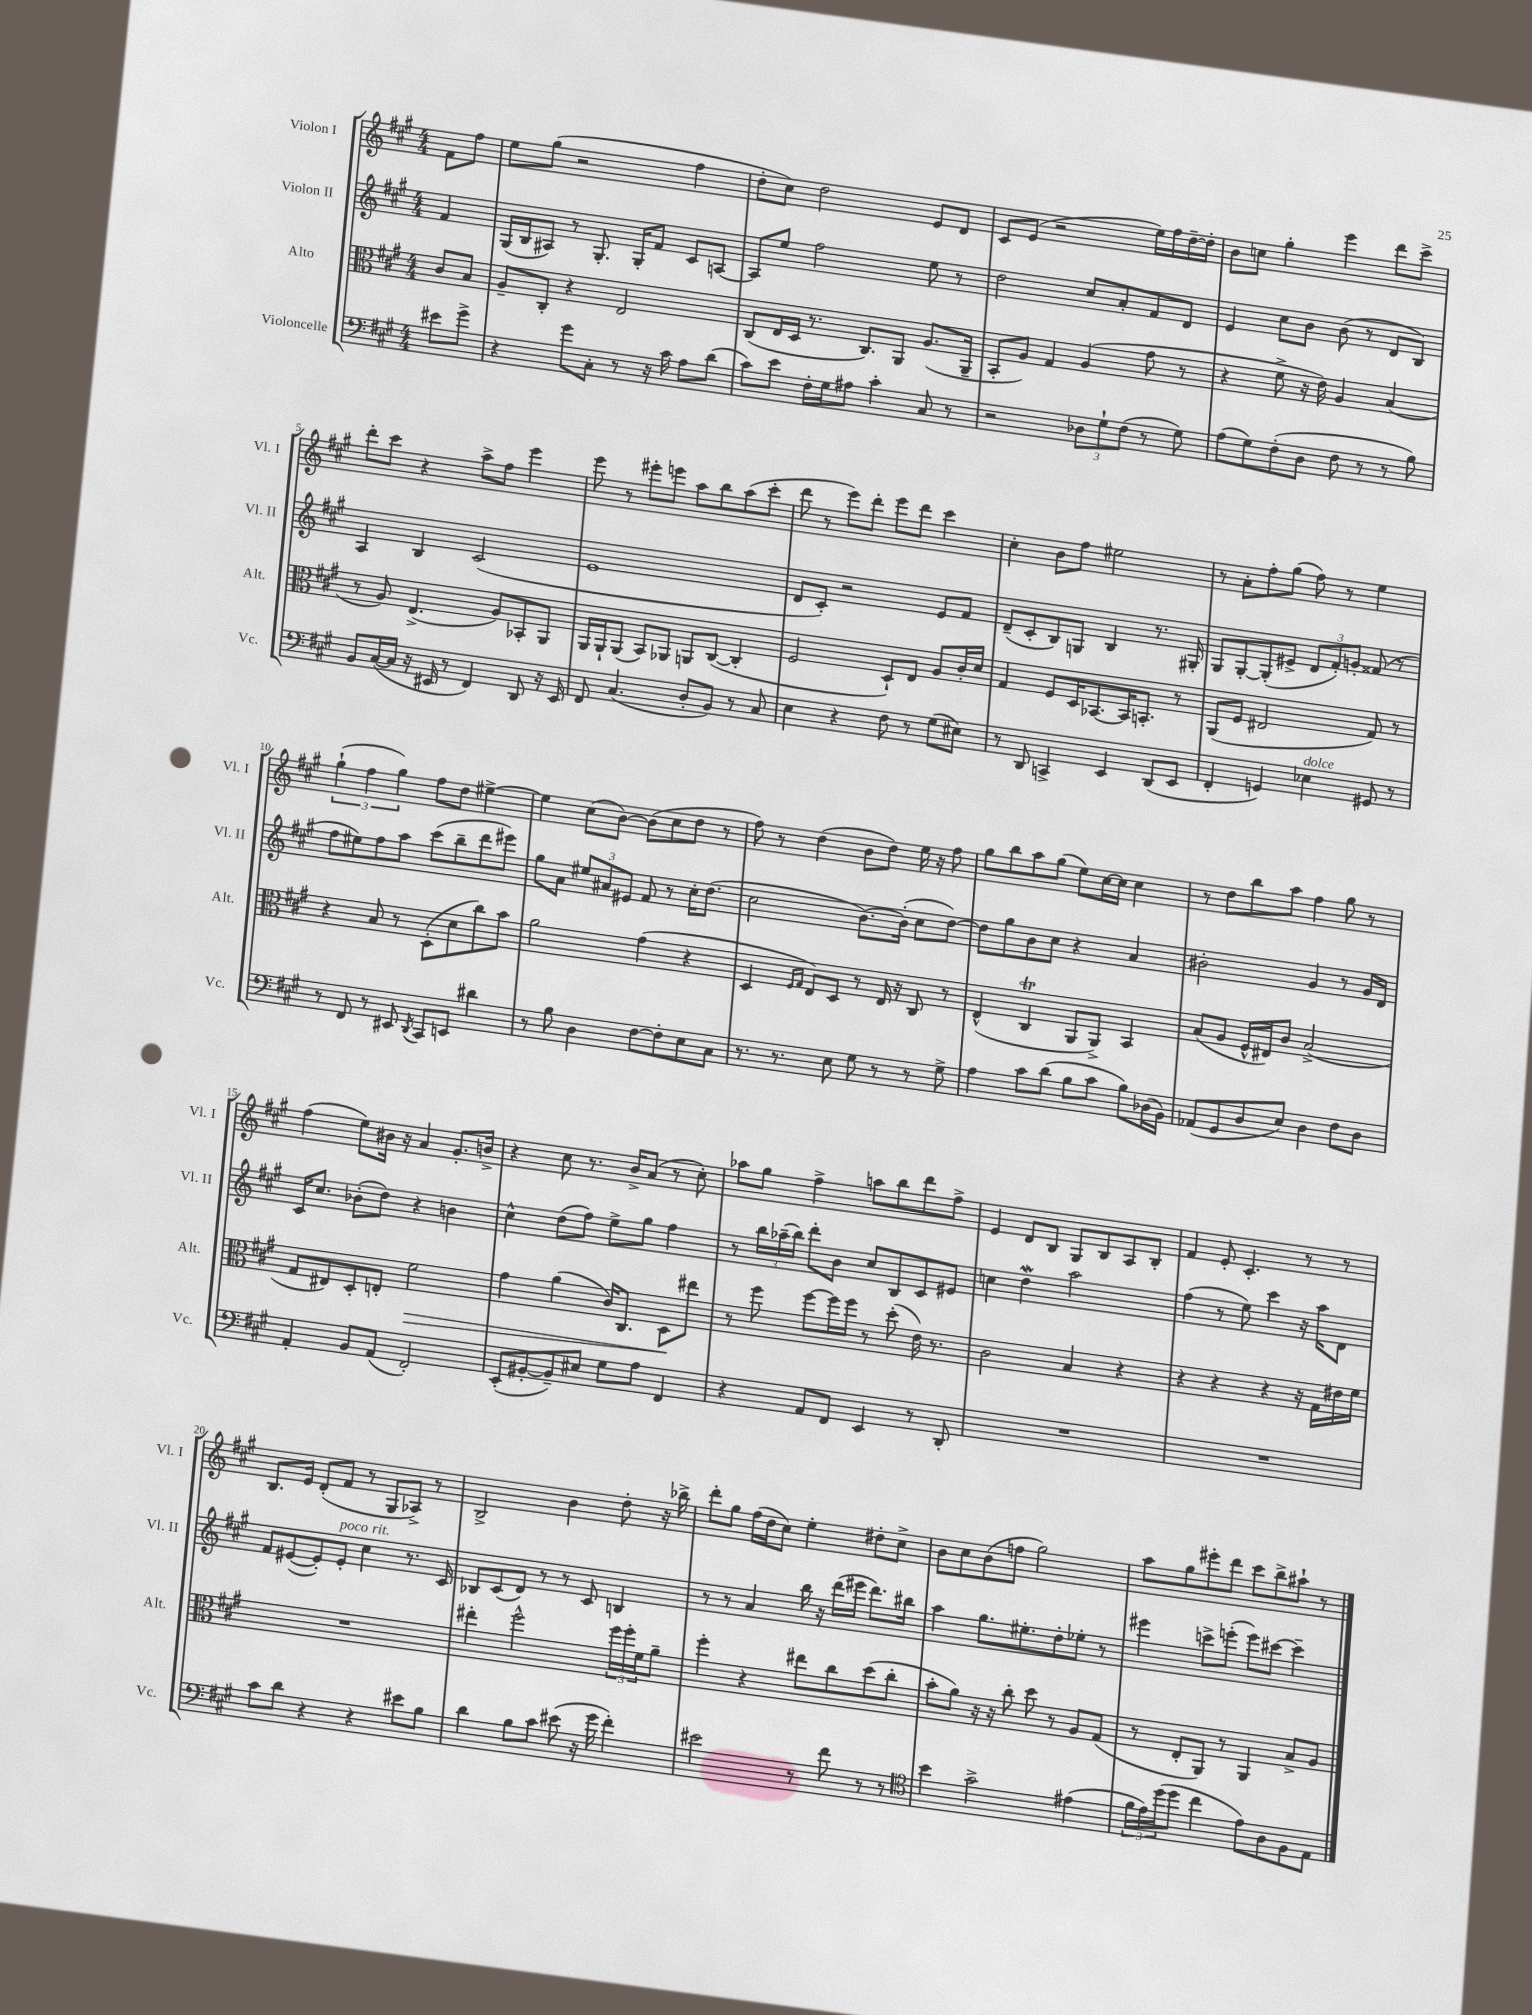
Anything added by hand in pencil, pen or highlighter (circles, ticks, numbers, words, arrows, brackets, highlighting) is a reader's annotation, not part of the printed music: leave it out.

**kern	**kern	**dynam	**kern	**kern
*part4	*part3	*part3	*part2	*part1
*staff4	*staff3	*staff3	*staff2	*staff1
*I"Violoncelle	*I"Alto	*	*I"Violon II	*I"Violon I
*I'Vc.	*I'Alt.	*	*I'Vl. II	*I'Vl. I
*clefF4	*clefC3	*	*clefG2	*clefG2
*k[f#c#g#]	*k[f#c#g#]	*	*k[f#c#g#]	*k[f#c#g#]
*M4/4	*M4/4	*	*M4/4	*M4/4
=	=	=	=	=
8e#X\L	8c#/L	.	4f#/	8f#\L
8g#^\J	8B/J	.	.	8ff#\J
=1	=1	=1	=1	=1
4r	8A~/L	.	(16G#/LL	8ee\L
.	.	.	16B/J	.
.	8C#'/J	.	8A#X/J)	(8gg#\J
8g#\L	4r	.	8r	2r
8C#'\J	.	.	8.G#'/	.
8r	2E/	.	.	.
.	.	.	16G#'/KL	.
16r	.	.	8f#/J	.
16c#\	.	.	.	.
8A\L	.	.	8c#/L	4ff#\
(8d\J	.	.	[8An/J	.
=2	=2	=2	=2	=2
8c#\L)	(8C#/L	.	8A/L]	8dd'\L
8e\J	16E/L	.	8ee/J	8cc#\J)
.	16D/JJ	.	.	.
16F#'\LL	8.r	.	2ff#\	2dd\
16G#\J	.	.	.	.
8A#X\J	.	.	.	.
.	8.C#/L)	.	.	.
4c#'\	.	.	.	.
.	8AA/J	.	.	.
8C#/	(8.A/L	.	8ee\	8e/L
8r	.	.	8r	8d/J
.	16AA~/Jk	.	.	.
=3	=3	=3	=3	=3
2r	8BB'/L	.	2dd\	8c#/L
.	8A/J)	.	.	(8e/J
.	4G#/	.	.	2r
12D-X\L	(4A/	.	8cc#/L	.
12G#`\	.	.	.	.
.	.	.	8a'/	.
(12F#\J	.	.	.	.
8r	8g#\	.	8f#/	16ee\LL)
.	.	.	.	16ff#\
8G#\)	8r	.	8d/J	[16dd~\
.	.	.	.	16dd'\JJ]
=4	=4	=4	=4	=4
(8A\L	4r	.	4e/	8b\L
8G#\)	.	.	.	8ccn\J
(8F#'\	8f#^\	.	8cc#\L	4gg#'\
8D\J	16r	.	8b\J	.
.	16e\)	.	.	.
8F#\	4A/	.	(8b\	4eee\
8r	.	.	8r	.
8r	(4B/	.	8d/L	8ddd\L
8B\)	.	.	8B/J)	8ccc#^\J
!!LO:LB:g=z
=5	=5	=5	=5	=5
8BB/L	8r	.	4A/	8ddd'\L
([16C#/L	8A/)	.	.	8ccc#\J
16C#/JJ]	.	.	.	.
16r	(4.E^/	.	4B/	4r
16EE#X/	.	.	.	.
8r	.	.	.	.
4FF#/)	.	.	(2c#/	8aa^\L
.	8A/L)	.	.	8ff#\J
8DD/	8BB-X'/	.	.	4eee\
16r	8AA/J	.	.	.
16EE#/	.	.	.	.
=6	=6	=6	=6	=6
8FF#/	16AA/LL	.	1e	8eee\
.	16AA`/J	.	.	.
(4.C#/	(8AA/J	.	.	8r
.	8BB/L)	.	.	8eee#X'\L
.	8AA-X/J	.	.	8eeen\J
8D'/L	8AAn/L	.	.	8aa\L
8BB/J)	([8C#/J	.	.	8bb\
8r	4C#'/]	.	.	(8aa\
8C#/	.	.	.	8ccc#'\J
=7	=7	=7	=7	=7
4E\	2F#/	.	8d/L	8ddd\
.	.	.	8c#'/J)	8r
4r	.	.	2r	8eee\L)
.	.	.	.	8ddd'\J
8F#\	8D`/L)	.	.	8eee\L
8r	8E/J	.	.	8ddd\J
(8G#\L	8A/L	.	8e/L	4ccc#\
8E#X\J)	16c#'/L	.	8f#/J	.
.	16d/JJ	.	.	.
=8	=8	=8	=8	=8
8r	4G#/	.	(8d~/L	4cc#'\
8DD/	.	.	8c#'/	.
4CCn^/	8F#/L	.	8B/)	8b\L
.	16D/K	.	8Gn/J	8ff#\J
.	[8.BB-X/	.	.	.
4EE/	.	.	4B/	2ee#X\
.	16BB-/K]	.	.	.
.	8.BBn'/J	.	.	.
(8DD/L	.	.	8.r	.
8EE/J	8r	.	.	.
.	.	.	16G#X'/	.
=9	=9	=9	=9	=9
4FF#'/	(8AA/L	.	8G#/L	8r
.	8F#/J	.	[8G#'/	8a'\L
4GGn/)	2E#X/	.	(8G#'/]	8ff#'\
.	.	.	8e#X^/J	(8gg#\J
!LO:TX:a:i:t=dolce	!	!	!	!
4E-X\	.	.	12d/L	8ff#\)
.	.	.	12f#'/)	.
.	.	.	.	8r
.	.	.	12gn'/J	.
8GG#X/	8G#/)	.	(8f##X/	4ee\
8r	8r	.	8r	.
!!LO:LB:g=z
=10	=10	=10	=10	=10
8r	4r	.	8ff#\L	(6gg#`\
8FF#/	.	.	8ee#X\)	.
.	.	.	.	6ff#\
8r	8B/	.	8ff#\	.
.	.	.	.	6gg#\)
8EE#X/	8r	.	8aa\J	.
8qDD/	.	.	.	.
8CC#/L	(8D'\L	.	(8ccc#\L	8ff#\L
8EEn/J	8d\	.	8bb~\	8dd\J
4d#X\	8cc#\)	.	8ddd\	[4ee#X^\
.	8b\J	.	8eee#X\J)	.
=11	=11	=11	=11	=11
8r	2a\	.	8gg#\L	4ee#\]
8B\	.	.	8a\J	.
4D\	.	.	12ee#X/L	(8cc#\L
.	.	.	12a#X/	.
.	.	.	.	[8b\J)
.	.	.	12e#X/J	.
[8F#\L	(4g#\	.	8f#/	(8b\L]
8F#'\]	.	.	8r	8cc#\
8E\	4r	.	16cc#'\KL	8dd\J
.	.	.	(8.dd\J	.
8C#\J	.	.	.	8r
=12	=12	=12	=12	=12
8.r	4D/	.	2cc#\	8ff#\)
.	.	.	.	8r
8.r	.	.	.	.
.	16qqF#/LL	.	.	.
.	16qqG#/JJ	.	.	.
.	8E/L)	.	.	(4dd\
8E\	8D/J	.	.	.
8G#\	8r	.	[8.b\L)	8b\L
8r	16E/	.	.	8dd\J)
.	16r	.	(16b'\Jk]	.
8r	8C#/	.	8cc#\L	16ee\
.	.	.	.	16r
8G#^\	8r	.	[8dd\J)	8ff#\
=13	=13	=13	=13	=13
4A\	(4E^^/	.	8dd\L]	8gg#\L
.	.	.	8gg#\	8bb\
8c#\L	4C#t/	.	8b\	8aa\
(8d\J	.	.	8cc#\J	(8gg#\J
8B\L	8AA/L	.	4r	8ee\L)
8c#\J	8AA^/J)	.	.	[16cc#\L
.	.	.	.	16cc#\JJ]
8B\L)	4BB/	.	4a/	4cc#\
(16D-X\L	.	.	.	.
16BB\JJ)	.	.	.	.
=14	=14	=14	=14	=14
(8AA-X/L	(8B/L	.	2b#X'\	8r
8GG#/	8A/J	.	.	8dd\L
8D/	16F#^^/LL	.	.	8bb\
.	16E#X/J)	.	.	.
8E/J)	8c#/J	.	.	8aa\J
4D\	(2B^/	.	4g#/	4ff#\
8F#\L	.	.	8r	8gg#\
8D\J	.	.	16g#/LL	8r
.	.	.	16d/JJ	.
!!LO:LB:g=z
=15	=15	=15	=15	=15
4AA'/	8G#/L	.	16c#/KL	(4ff#\
.	.	.	8.cc#/J	.
.	8E#X/)	.	.	.
8BB/L	8D'/	.	(8b-X'\L	8ee\L)
(8AA/J	8En'/J	.	8dd\J)	16b#X\Jk
.	.	.	.	16r
!	!	!LO:HP:b	!	!
2FF#'/)	2f#\	>	4r	4a/
.	.	.	4bn\	8.g#'/L
.	.	.	.	16bn^/Jk
=16	=16	=16	=16	=16
(8EE'/L	4g#\	.	4cc#^^\	4r
[8BB#X'/	.	.	.	.
8BB#~/])	(4a\	.	(8dd\L	8cc#\
8E#X/J	.	.	8ff#\J)	8.r
8G#\L	16c#/KL)	.	8ee^\L	.
.	8.C#/J	.	.	16b^/KL
8A\J	.	.	8gg#\J	(8a/J
4FF#/	8D\L	.	4ff#\	8r
.	8ee#X\J	]	.	8cc#'\)
=17	=17	=17	=17	=17
4r	8r	.	8r	8aa-X\L
.	8ff#\	.	24bb\LL	8gg#\J
.	.	.	(24aa-X~\	.
.	.	.	24bb\JJ)	.
8AA/L	[8ff#\L	.	8ddd'\L	4ff#^\
8FF#/J	16ff#\L]	.	8b\J	.
.	16ff#\JJ	.	.	.
4EE/	8r	.	8cc#/L	8aan\L
.	(8dd'\	.	8B/	8bb\
8r	16e\)	.	8c#/	8ddd\
.	8.r	.	.	.
8DD'/	.	.	8e#X/J	8ff#^\J
=18	=18	=18	=18	=18
1r	2c#\	.	4ccn\	4e/
.	.	.	4ddw\	8d/L
.	.	.	.	8B/J
.	4B/	.	2aa\	8G#/L
.	.	.	.	8B/
.	4r	.	.	8A/
.	.	.	.	8B'/J
=19	=19	=19	=19	=19
1r	4r	.	(4ff#\	4f#/
.	4r	.	8r	8e'/
.	.	.	8ee\)	4.c#'/
.	4r	.	4ccc#\	.
.	16r	.	16r	8r
.	16G#\LL	.	16aa\KL	.
.	16e#X\	.	8d\J	8r
.	16f#\JJ	.	.	.
!!LO:LB:g=z
=20	=20	=20	=20	=20
8c#\L	1r	.	8f#/L	8.B/L
8d\J	.	.	([8e#X/	.
.	.	.	.	16e/Jk
4r	.	.	8e#'/])	(8d'/L
!	!	!	!LO:TX:a:i:t=poco rit.	!
.	.	.	8e#'/J	8f#/J
4r	.	.	4cc#\	8r
.	.	.	.	8G#/L
8e#X\L	.	.	8.r	8A-X^/J)
8B\J	.	.	.	8r
.	.	.	16c#/	.
=21	=21	=21	=21	=21
4d\	4ee#X'\	.	8B-X/L	2B^/
.	.	.	(8c#/	.
8B\L	2ff#^^\	.	8d/J)	.
8c#\J	.	.	8r	.
(8e#X\	.	.	8r	4b\
16r	.	.	8c#/	.
16g#\	.	.	.	.
4f#'\)	24ff#\LL	.	4Bn/	8dd'\
.	24ff#'\	.	.	.
.	24f#\J	.	.	.
.	8a~\J	.	.	16r
.	.	.	.	16bb-X^\
=22	=22	=22	=22	=22
2e#X\	4ff#'\	.	8r	8ddd'\L
.	.	.	8r	8gg#\J
.	4r	.	4a/	(16ff#\LL
.	.	.	.	16dd\J
.	.	.	.	8cc#\J)
8r	8ee#X\L	.	16bb\	4ee'\
.	.	.	16r	.
8f#\	8cc#\	.	(16ddd\LL	.
.	.	.	16eee#X\JJ	.
8r	(8dd\	.	8.ddd\L)	8dd#X'\L
8r	8cc#'\J	.	.	8cc#^\J
.	.	.	16bb#X\Jk	.
=23	=23	=23	=23	=23
*clefC4	*	*	*	*
4b\	8b'\L	.	4aa\	8b\L
.	8a\J)	.	.	8cc#\
2g#^\	16r	.	8.gg#\L	(8b\
.	16r	.	.	.
.	8cc#'\	.	.	8ffn\J
.	.	.	8.ee#X'\	.
.	8dd\	.	.	2gg#\)
.	8r	.	8dd'\	.
(4e#X\	8A/L	.	8ee-X'\J	.
.	(8G#/J	.	8r	.
=24	=24	=24	=24	=24
24f#\LL	8r	.	4eee#X\	8aa\L
24e\)	.	.	.	.
(24dd\J	.	.	.	.
8dd\J	8E'/L	.	.	8gg#\
4cc#\	8AA/J)	.	8cccn^\L	8eee#X'\
.	8r	.	(8eeen'\J	8ddd\J
8e\L)	4AA/	.	8eee\L)	8ccc#\L
8A\	.	.	[8ccc#X\J	8bb^\
8F#\	8B^/L	.	4ccc#~\]	8aa#X`\J
8E\J	8A/J	.	.	8r
==	==	==	==	==
*-	*-	*-	*-	*-
